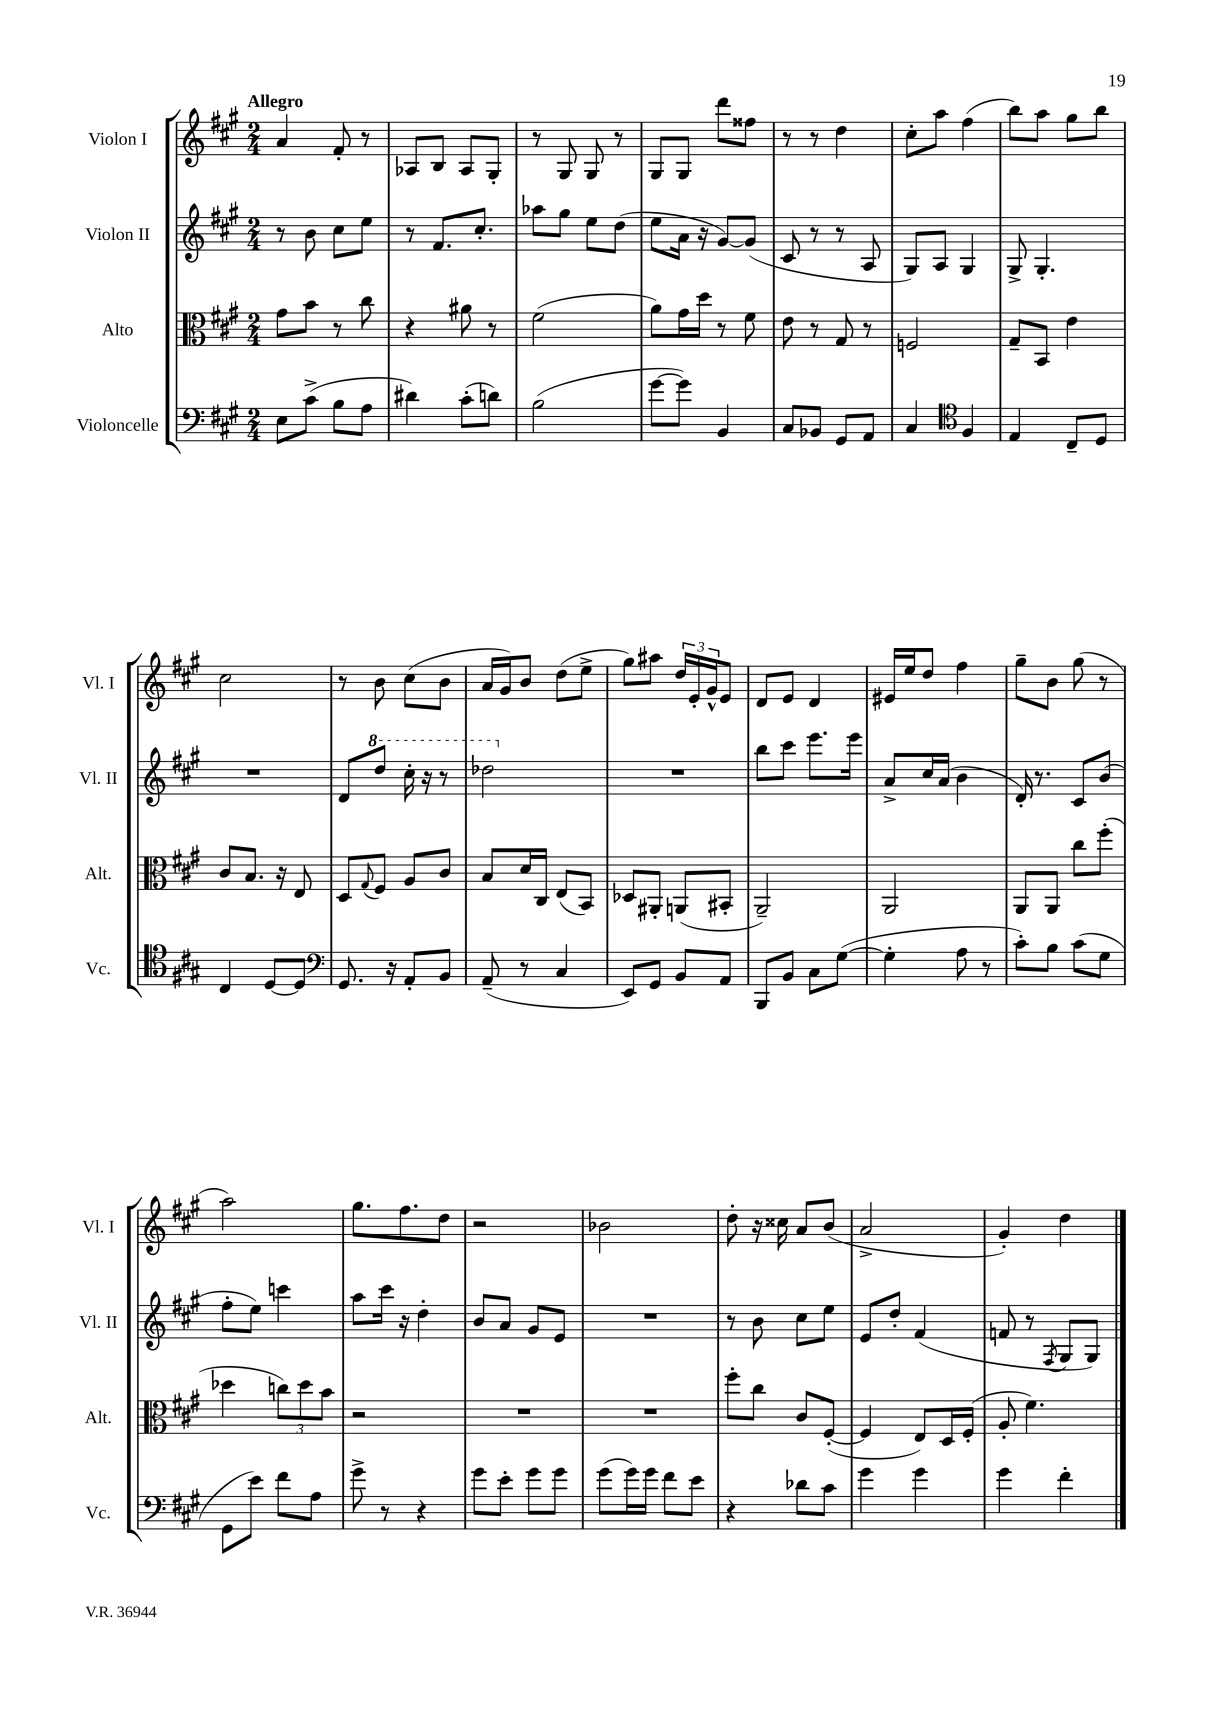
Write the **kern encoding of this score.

**kern	**kern	**kern	**kern
*part4	*part3	*part2	*part1
*staff4	*staff3	*staff2	*staff1
*I"Violoncelle	*I"Alto	*I"Violon II	*I"Violon I
*I'Vc.	*I'Alt.	*I'Vl. II	*I'Vl. I
*clefF4	*clefC3	*clefG2	*clefG2
*k[f#c#g#]	*k[f#c#g#]	*k[f#c#g#]	*k[f#c#g#]
*M2/4	*M2/4	*M2/4	*M2/4
=1	=1	=1	=1
!	!	!	!LO:TX:a:B:t=Allegro
8E\L	8g#\L	8r	4a/
(8c#^\J	8b\J	8b\	.
8B\L	8r	8cc#\L	8f#'/
8A\J	8cc#\	8ee\J	8r
=2	=2	=2	=2
4d#X\)	4r	8r	8A-X/L
.	.	8.f#/L	8B/J
(8c#'\L	8a#X\	.	8A-/L
.	.	8.cc#'/J	.
8dn\J)	8r	.	8G#'/J
=3	=3	=3	=3
(2B\	(2f#\	8aa-X\L	8r
.	.	8gg#\J	8G#/
.	.	8ee\L	8G#/
.	.	(8dd\J	8r
=4	=4	=4	=4
[8g#\L	8a\L)	8ee\L	8G#/L
8g#\J])	16g#\L	16a\Jk	8G#/J
.	16dd\JJ	16r	.
4BB/	8r	[8g#/L)	8ddd\L
.	8f#\	(8g#/J]	8ff##X\J
=5	=5	=5	=5
8C#/L	8e\	8c#/	8r
8BB-X/J	8r	8r	8r
8GG#/L	8G#/	8r	4dd\
8AA/J	8r	8A/	.
=6	=6	=6	=6
4C#/	2Fn/	8G#/L)	8cc#'\L
.	.	8A/J	8aa\J
*clefC4	*	*	*
4F#/	.	4G#/	(4ff#\
=7	=7	=7	=7
4E/	8G#~/L	8G#^/	8bb\L)
.	8BB/J	4.G#'/	8aa\J
8C#~/L	4e\	.	8gg#\L
8D/J	.	.	8bb\J
!!LO:LB:g=z
=8	=8	=8	=8
4C#/	8c#/L	2r	2cc#\
.	8.B/J	.	.
[8D/L	.	.	.
.	16r	.	.
8D/J]	8E/	.	.
=9	=9	=9	=9
*clefF4	*	*	*
8.GG#/	8D/L	8d/L	8r
.	8qqG#/	.	.
*	*	*8va	*
.	8F#/J	8ddd/J	8b\
16r	.	.	.
8AA'/L	8A/L	16ccc#'\	(8cc#\L
.	.	16r	.
8BB/J	8c#/J	8r	8b\J
=10	=10	=10	=10
(8AA~/	8B/L	2ddd-X\	16a/LL
.	.	.	16g#/J)
8r	16d/L	.	8b/J
.	16C#/JJ	.	.
4C#/	(8E/L	.	(8dd\L
.	8BB/J)	.	8ee^\J
=11	=11	=11	=11
*	*	*X8va	*
8EE/L)	8D-X/L	2r	8gg#\L)
8GG#/J	8AA#X'/J	.	8aa#X\J
8BB/L	(8AAn/L	.	24dd/LL
.	.	.	24e'/
.	.	.	24g#^^/J
8AA/J	8BB#X'/J	.	8e/J
=12	=12	=12	=12
8BBB/L	2AA~/)	8bb\L	8d/L
8BB/J	.	8ccc#\J	8e/J
8C#\L	.	8.eee\L	4d/
([8G#\J	.	.	.
.	.	16eee\Jk	.
=13	=13	=13	=13
4G#'\]	2AA/	8a^/L	16e#X/LL
.	.	.	16ee/J
.	.	16cc#/L	8dd/J
.	.	(16a/JJ	.
8A\	.	4b\	4ff#\
8r	.	.	.
=14	=14	=14	=14
8c#'\L)	8AA/L	16d'/)	8gg#~\L
.	.	8.r	.
8B\J	8AA/J	.	8b\J
(8c#\L	8cc#\L	8c#/L	(8gg#\
8G#\J	(8ff#'\J	(8b/J	8r
!!LO:LB:g=z
=15	=15	=15	=15
8GG#\L	4dd-X\	8ff#'\L	2aa\)
8e\J)	.	8ee\J)	.
8f#\L	12ccn\L)	4cccn\	.
.	12dd-\	.	.
8A\J	.	.	.
.	12b\J	.	.
=16	=16	=16	=16
8g#^\	2r	8aa\L	8.gg#\L
8r	.	16ccc#\Jk	.
.	.	16r	8.ff#\
4r	.	4dd'\	.
.	.	.	8dd\J
=17	=17	=17	=17
8g#\L	2r	8b/L	2r
8e'\J	.	8a/J	.
8g#\L	.	8g#/L	.
8g#\J	.	8e/J	.
=18	=18	=18	=18
(8g#\L	2r	2r	2b-X\
16g#\L)	.	.	.
16g#\JJ	.	.	.
8f#\L	.	.	.
8e\J	.	.	.
=19	=19	=19	=19
4r	8ff#'\L	8r	8dd'\
.	8cc#\J	8b\	16r
.	.	.	16cc##X\
8d-X\L	8c#/L	8cc#\L	8a/L
8c#\J	([8F#'/J	8ee\J	(8b/J
=20	=20	=20	=20
4g#\	4F#/]	8e/L	2a^/
.	.	8dd'/J	.
4g#\	8E/L)	(4f#/	.
.	16D/L	.	.
.	(16F#'/JJ	.	.
=21	=21	=21	=21
4g#\	8A'/	8fn/	4g#'/)
.	4.f#\)	8r	.
.	.	8qF#/	.
4f#'\	.	8G#/L	4dd\
.	.	8G#/J)	.
==	==	==	==
*-	*-	*-	*-
